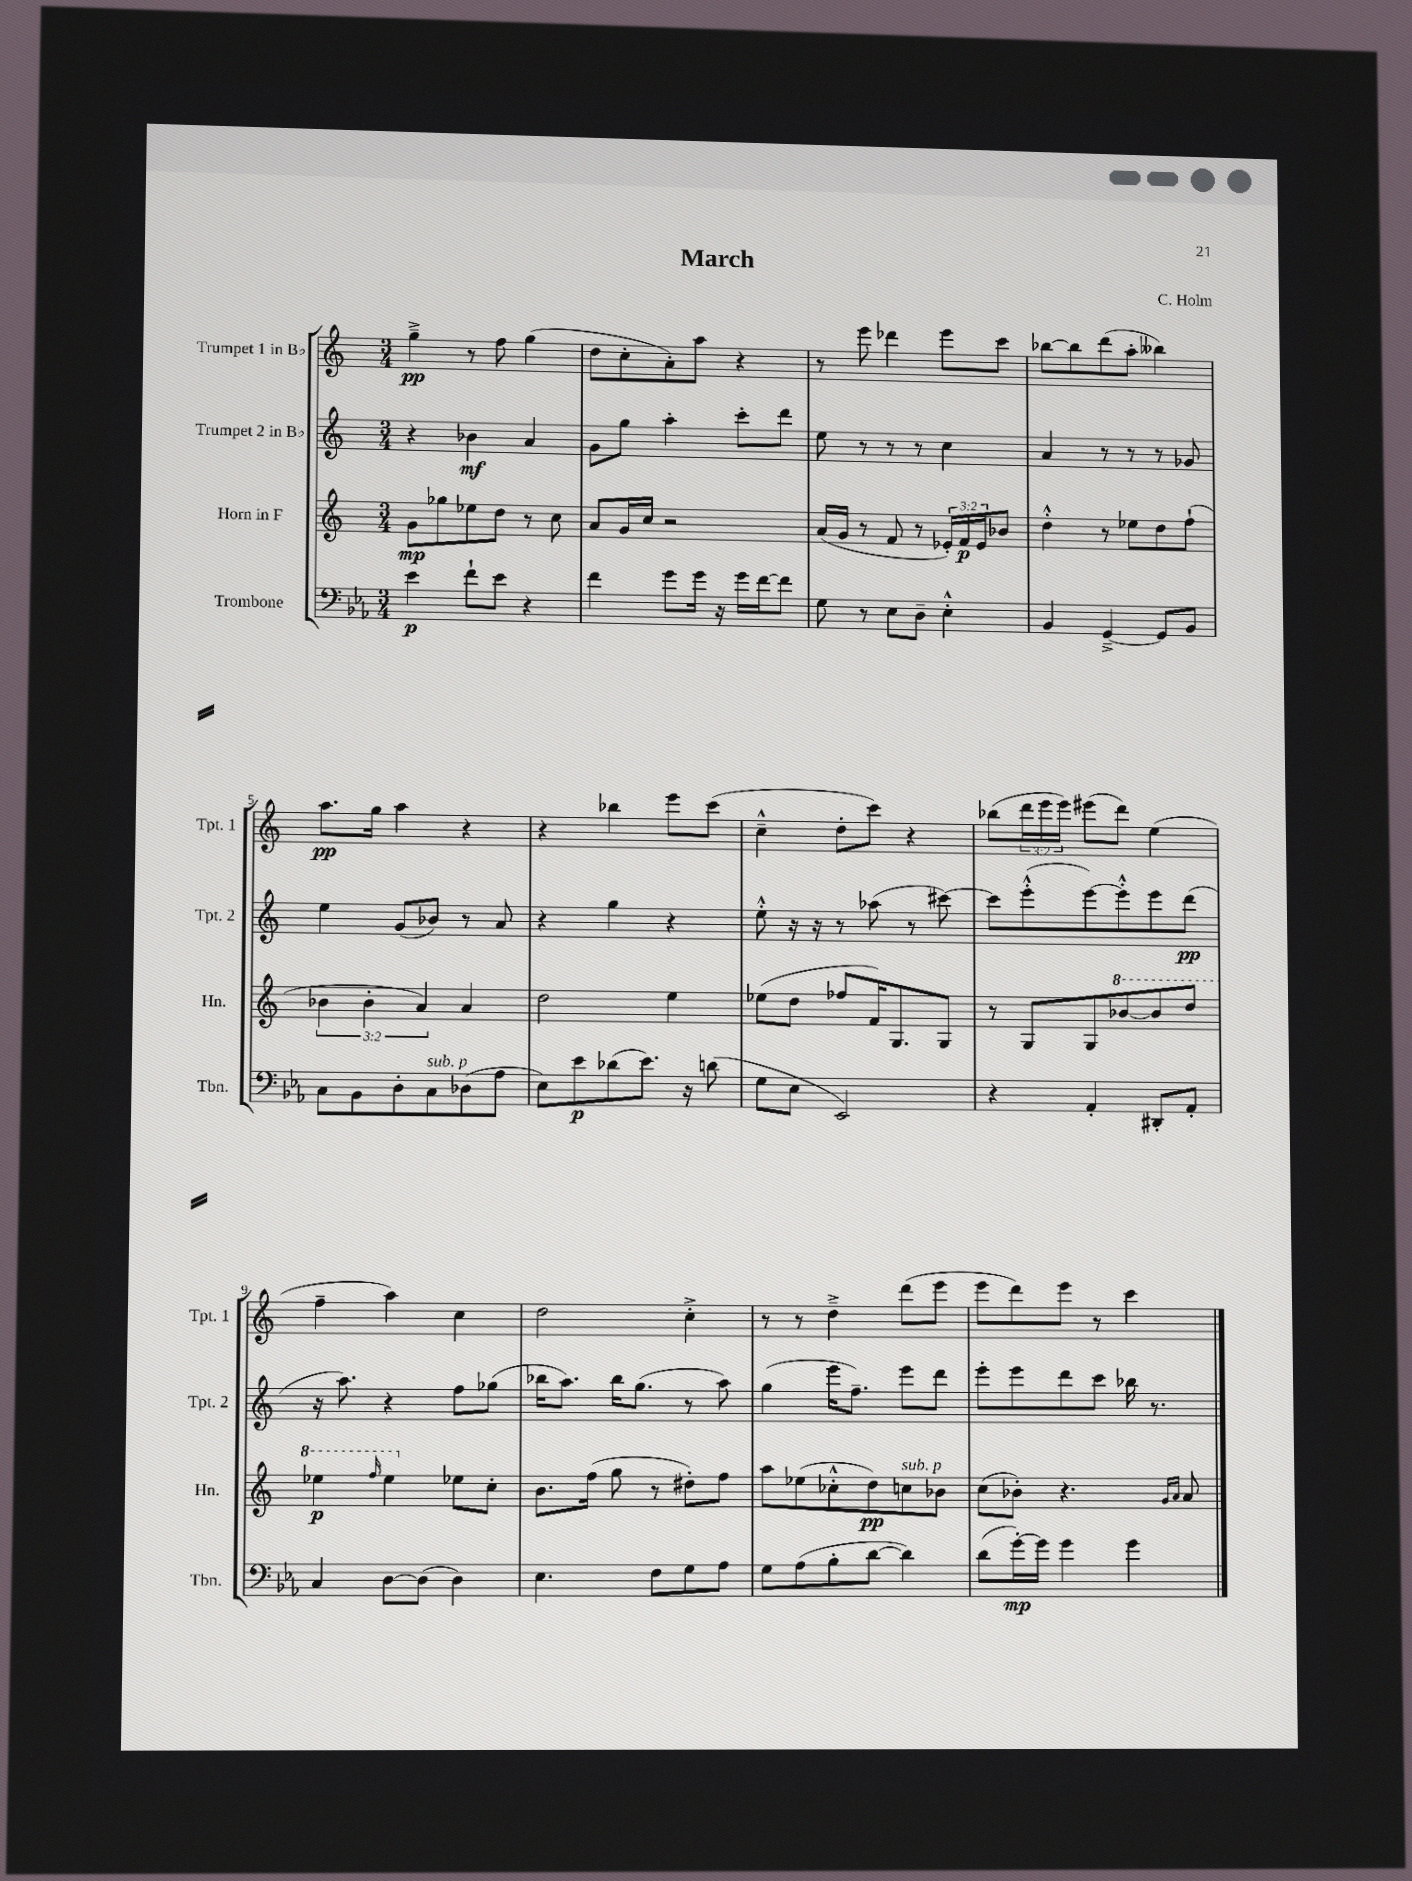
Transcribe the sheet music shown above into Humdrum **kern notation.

**kern	**kern	**kern	**kern
*staff4	*staff3	*staff2	*staff1
*clefF4	*clefG2	*clefG2	*clefG2
*k[b-e-a-]	*k[]	*k[]	*k[]
*M3/4	*M3/4	*M3/4	*M3/4
4e-\	8g\L	4r	4gg~^\
.	8gg-\	.	.
8f`\L	8ee-\	4b-\	8r
8e-\J	8dd\J	.	8ff\
4r	8r	4a/	(4gg\
.	8cc\	.	.
=	=	=	=
4f\	8a/L	8g\L	8dd\L
.	16g/L	8gg\J	8cc'\
.	16cc/JJ	.	.
8g\L	2r	4aa'\	8a'\)
16g\Jk	.	.	8aa\J
16r	.	.	.
16g\LL	.	8ccc'\L	4r
[16f\J	.	.	.
8f\]J	.	8ddd\J	.
=	=	=	=
8G\	(16a/LL	8ee\	8r
.	16g/JJ	.	.
8r	8r	8r	8eee\
8E-\L	8f/	8r	4ddd-\
8D~\J	8r	8r	.
4E-'^^\	24e-'/LL)	4cc\	8eee\L
.	24f/	.	.
.	24e-/J	.	.
.	8b-/J	.	8ccc\J
=	=	=	=
4BB-/	4dd'^^\	4a/	[8bb-\L
.	.	.	8bb-\]
[4GG~^/	8r	8r	(8ddd\
.	8ee-\L	8r	8aa'\J
8GG/]L	8dd\	8r	4bb--\)
8BB-/J	(8ff`\J	8g-/	.
=	=	=	=
8C\L	6b-\	4ee\	8.aa\L
8BB-\	.	.	.
.	6b-'\	.	.
.	.	.	16gg\Jk
8D'\	.	(8g/L	4aa\
.	6a/)	.	.
8C\	.	8b-/J)	.
(8D-\	4a/	8r	4r
8A-\J	.	8a/	.
=	=	=	=
8E-\L)	2dd\	4r	4r
8e-\	.	.	.
(8d-\	.	4gg\	4bb-\
8.e-\J)	.	.	.
.	4ee\	4r	8eee\L
16r	.	.	.
(8d\	.	.	(8ccc\J
=	=	=	=
8G\L	(8ee-\L	8ee'^^\	4cc~^^\
8E-\J	8dd\J	16r	.
.	.	16r	.
2EE-/)	8ff-/L	8r	8dd'\L
.	16f/K)	(8aa-\	8ccc\J)
.	8.G/	.	.
.	.	8r	4r
.	8G/J	[8ccc#\)	.
=	=	=	=
4r	8r	8ccc#\]L	(8bb-\L
.	8G/L	(8eee'^^\	24ddd\L
.	.	.	24eee\
.	.	.	24eee\JJ)
4AA-'/	8G/	[8eee\)	(8eee#\L
.	[8bb-/	8eee'^^\]	8ddd\J)
8DD#'/L	8bb-/]	8eee\	(4ee\
8AA-'/J	8ddd/J	(8ddd\J	.
=	=	=	=
4C/	4eee-\	16r	4ff~\
.	.	8.aa\)	.
.	16qqfff/	.	.
[8D\L	4eee-\	4r	4aa\)
(8D\]J	.	.	.
4D\)	8ee-\L	8ff\L	4cc\
.	8cc'\J	(8gg-\J	.
=	=	=	=
4.E-\	8.b\L	16bb-\LK	2dd\
.	.	8.aa\J)	.
.	(16ff\Jk	.	.
.	8gg\	16bb-\LK	.
.	.	(8.gg\J	.
8F\L	8r	.	.
8G\	8dd#'\L)	8r	4cc'^\
8A-\J	8ff\J	8aa\)	.
=	=	=	=
8G\L	8aa\L	(4gg\	8r
(8A-\	(8ee-\	.	8r
8B-'\	8cc-'^^\	16eee\LK	4dd~^\
.	.	8.ff~\J)	.
[8d\J	8dd\)	.	.
4d\])	8cc\	8eee\L	(8ddd\L
.	8b-\J	8ddd\J	8eee\J
=	=	=	=
(8d\L	(8cc\L	8eee'\L	8eee\L
[16g'\L)	8b-'\J)	8eee\	8ddd\)
16g\]JJ	.	.	.
4g\	4.r	8ddd\	8eee\J
.	.	8ccc\J	8r
4g\	.	16bb-\	4ccc\
.	.	8.r	.
.	16qqg/LL	.	.
.	16qqa/JJ	.	.
.	8a/	.	.
==	==	==	==
*-	*-	*-	*-
